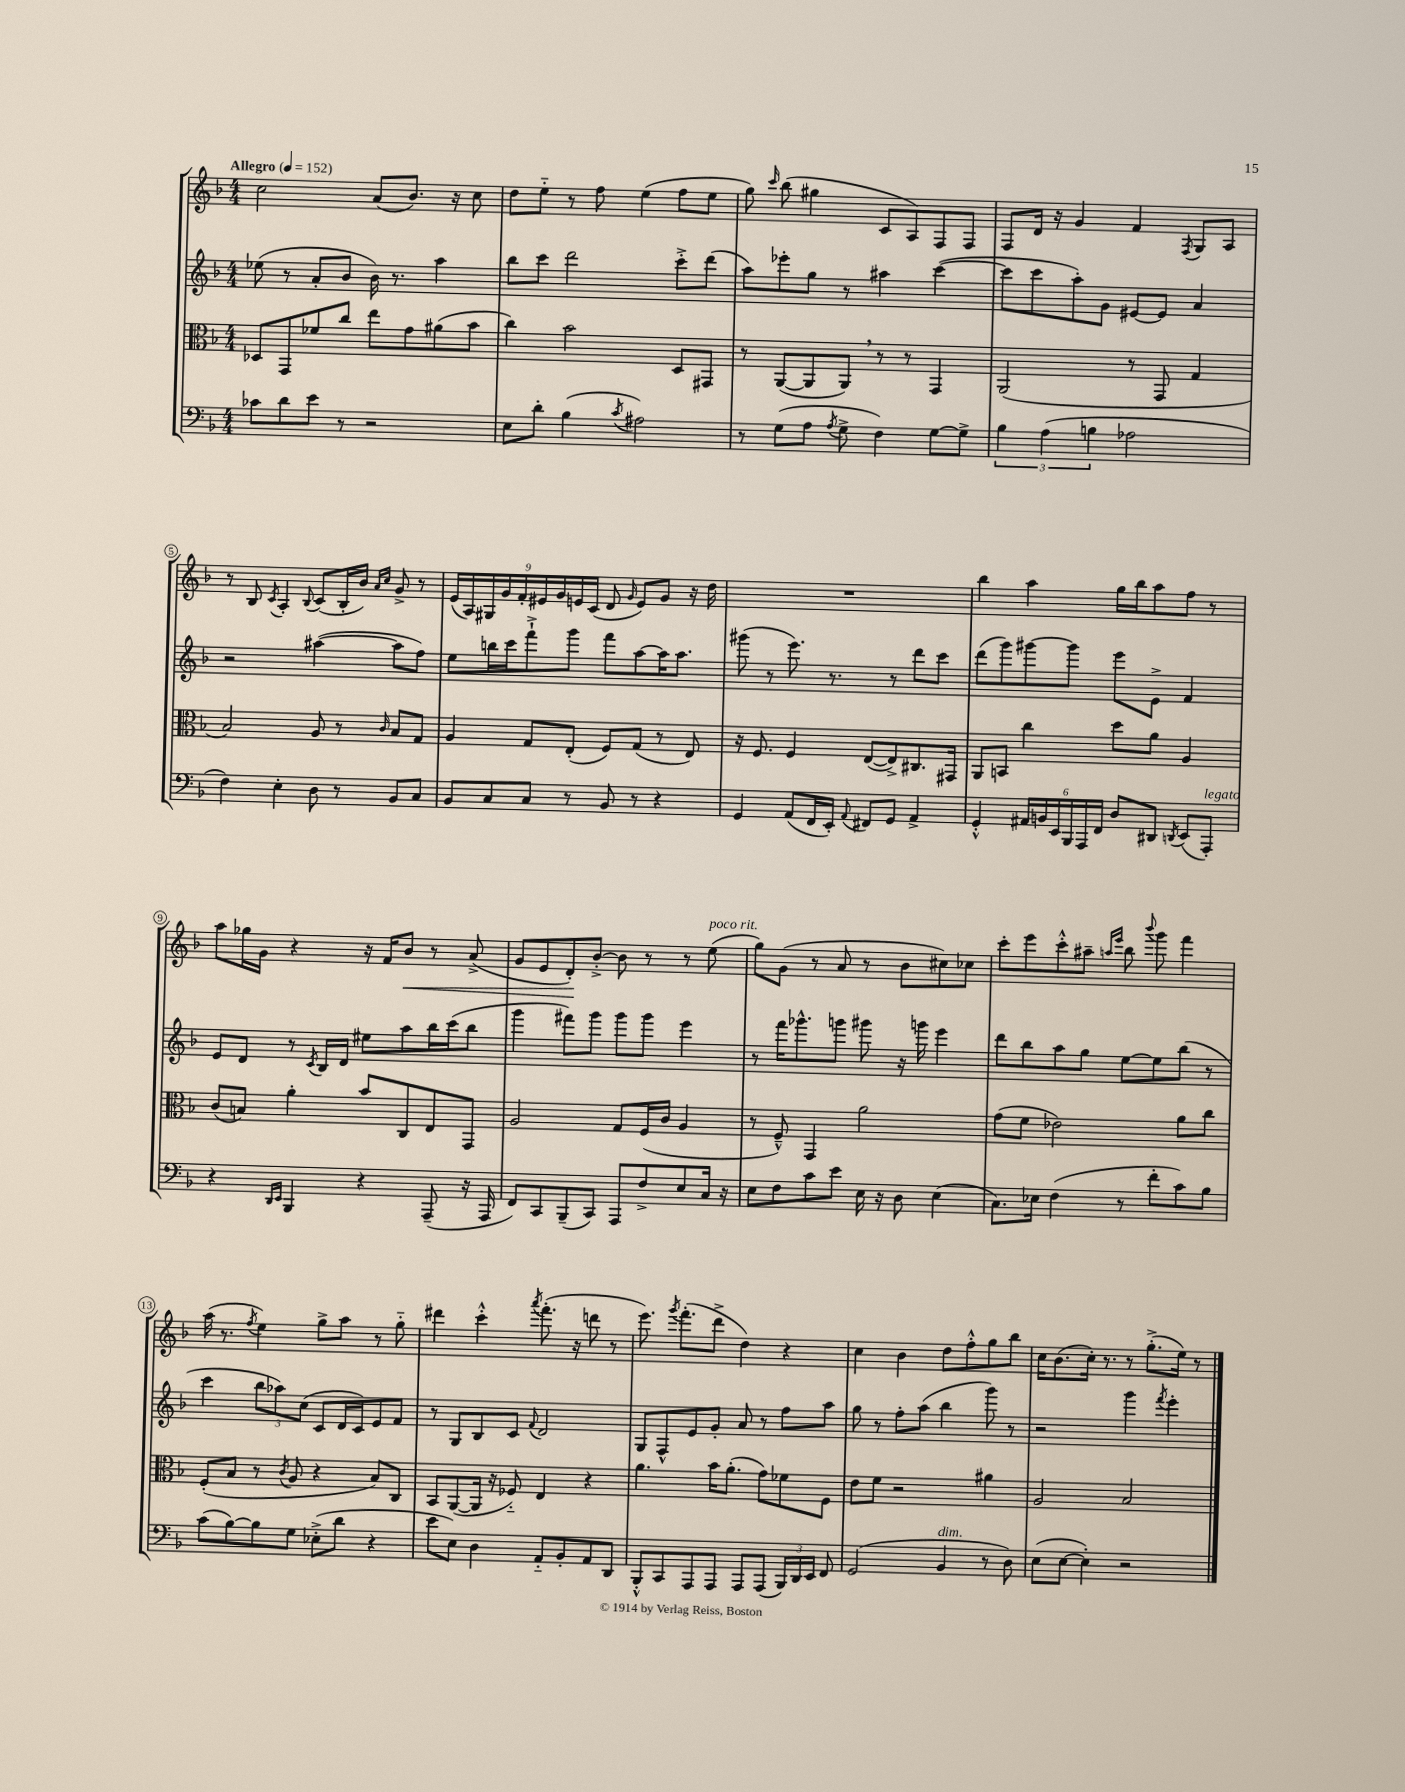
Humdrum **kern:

**kern	**kern	**kern	**kern
*staff4	*staff3	*staff2	*staff1
*clefF4	*clefC3	*clefG2	*clefG2
*k[b-]	*k[b-]	*k[b-]	*k[b-]
*M4/4	*M4/4	*M4/4	*M4/4
*MM152	*MM152	*MM152	*MM152
8c-	8D-	(8ee-	2cc
8d	8GG	8r	.
8e	8f-	8a'	.
8r	8cc	8b-	.
2r	8ee	16b-)	(8a
.	.	8.r	.
.	8g	.	8.b-)
.	(8a#	4aa	.
.	.	.	16r
.	8b-	.	8cc
=	=	=	=
8E	4cc)	8bb-	8dd
8d'	.	8ccc	8ee'~
(4B-	2b-	2ddd	8r
.	.	.	8ff
8qc	.	.	.
2A#)	.	.	(4ee
.	8D	8ccc'^	8ff
.	8GG#	(8ddd	8ee
=	=	=	=
8r	8r	8aa)	8gg)
.	.	.	16qqccc
(8G	([8AA	8eee-'	(8bb-
8A	8AA]	8gg	4gg#
8qA	.	.	.
8G^	8AA)	8r	.
4F)	8r	4aa#	8c
.	8r	.	8A)
[8G	4GG	([4ccc	8F
8G^]	.	.	8F
=	=	=	=
6B-	(2AA	8ccc]	8F
.	.	8ccc	16d
(6A	.	.	.
.	.	.	16r
.	.	8aa')	4g
6B	.	.	.
.	.	8g	.
2A-	8r	[8e#	4f
.	8GG	8e#]	.
.	.	.	8qF
.	4G	4a	8G
.	.	.	8A
=	=	=	=
4F)	2B-)	2r	8r
.	.	.	8B-
.	.	.	8qc
4E'	.	.	4A'
.	.	.	8qqB-
8D	8A	([4aa#	(8c
8r	8r	.	16B-'
.	.	.	16b-)
.	.	.	16qqa
.	16qqc	.	16qqcc
8BB-	8B-	8aa#]	8g^
8C	8G	8ff)	8r
=	=	=	=
8BB-	4A	8ee	(18e
.	.	.	18A)
.	.	.	18G#
8C	.	16bb	.
.	.	.	18g
.	.	16ccc	.
.	.	.	18f'
8C	8G	8fff`^	.
.	.	.	18e#
.	.	.	18g
8r	(8E'	8ggg	.
.	.	.	18e
.	.	.	(18c
8BB-	8F)	8fff	8d
.	.	.	16qqg
8r	(8G	[8aa	8e)
4r	8r	16aa]	8g
.	.	8.aa	.
.	8E)	.	16r
.	.	.	16dd
=	=	=	=
4GG	16r	(8ggg#	1r
.	8.F	.	.
.	.	8r	.
(8AA	4F	8.eee)	.
16FF	.	.	.
16EE')	.	8.r	.
8qqAA	.	.	.
8FF#	([8E	.	.
8GG	8E^])	8r	.
4AA^	8.C#	8ddd	.
.	.	8ccc	.
.	16GG#	.	.
=	=	=	=
4GG'^^	8AA	(8ddd	4bb-
.	8BB	8ggg)	.
24AA#	4cc	[8ggg#	4aa
24BB	.	.	.
24EE	.	.	.
24BBB-	.	8ggg#]	.
24AAA	.	.	.
24FF	.	.	.
8D	8dd	8eee	16gg
.	.	.	16bb-
8DD#	8a	8e^	8aa
8qDD	.	.	.
(8EE	4A	4f	8ff
8AAA')	.	.	8r
=	=	=	=
4r	(8c	8e	8aa
.	8B)	8d	16gg-
.	.	.	16g
16qqDD	.	.	.
16qqEE	.	.	.
4BBB-	4a'	8r	4r
.	.	8qc	.
.	.	16B-	.
.	.	16d	.
4r	8b-	8ee#	16r
.	.	.	16f
.	8C	8aa	8b-
(8AAA~	8E	16bb-	8r
.	.	(16ccc	.
16r	8GG	8bb-	(8a^
16AAA	.	.	.
=	=	=	=
8FF)	2A	4ggg	8g
8CC	.	.	8e
(8BBB-~	.	8fff#)	8d')
8CC)	.	8ggg	[8b-'^
8AAA	8G	8ggg	8b-]
8F^	(16F	8ggg	8r
.	16c	.	.
8E	4A	4eee	8r
16C	.	.	(8ee
16r	.	.	.
=	=	=	=
8E	8r	8r	8gg)
8F	8F~^^)	16fff	(8g
.	.	8.ggg-^^	.
8c	4GG	.	8r
8e	.	8ggg	8a
16E	2a	8ggg#	8r
16r	.	.	.
8D	.	16r	8b-
.	.	16ggg	.
(4E	.	4eee	8cc#)
.	.	.	8cc-
=	=	=	=
8.C)	(8g	8ddd	8ccc'
.	8f	8bb-	8eee
16E-	.	.	.
(4F	2e-)	8aa	8ccc'^^
.	.	8gg	8aa#~
.	.	.	16qqaa
.	.	.	16qqeee
8r	.	[8ee	8bb-
.	.	.	8qqbbb-
8f'	.	8ee]	8ggg
8c)	8a	(8bb-	4fff
8B-	8cc	8r	.
=	=	=	=
(8c	(8F'	4ccc	(16aa
.	.	.	8.r
[8B-)	8B-	.	.
.	.	.	8qff
8B-]	8r	12bb-	4ee)
.	.	12aa-)	.
.	8qc	.	.
8G	8A	.	.
.	.	(12cc	.
(8E-'^	4r	8c	8gg^
8d	.	16d	8aa
.	.	16c)	.
4r	8B-)	8e	8r
.	8C	8f	8gg'~
=	=	=	=
8e	8BB-	8r	4ddd#
8E)	([8AA	8G	.
4D	16AA]	8B-	4ccc'^^
.	16r	.	.
.	8F-'~)	8c	.
.	.	8qqf	8qaaa
8AA'~	4E	2d	(8.fff'
8BB-'	.	.	.
.	.	.	16r
8AA	4r	.	8ddd
8DD	.	.	8r
=	=	=	=
8BBB-'^^	4.a	8G	8.eee)
8CC	.	8F^^	.
.	.	.	8qggg
.	.	.	(8.fff'
8AAA	.	8e	.
8AAA	16b-	8g'	8ddd^
.	(8.a'	.	.
8AAA	.	8a	4dd)
(8AAA	8g)	8r	.
24BBB-)	8f-	8ff	4r
24DD	.	.	.
24EE	.	.	.
8FF	8F	8aa	.
=	=	=	=
(2GG	8e	8gg	4cc
.	8f	8r	.
.	2r	8ff'	4b-
.	.	(8aa	.
4BB-	.	4bb-	8dd
.	.	.	8ff'^^
8r	4a#	8ggg)	8gg
8D)	.	8r	8bb-
=	=	=	=
(8E	2A	2r	16cc
.	.	.	(8.b-
[8E	.	.	.
4E'])	.	.	16cc')
.	.	.	8.r
2r	2B-	4ggg	8r
.	.	.	(8.gg'^
.	.	8qfff	.
.	.	4eee'	.
.	.	.	16ee)
.	.	.	8r
==	==	==	==
*-	*-	*-	*-
